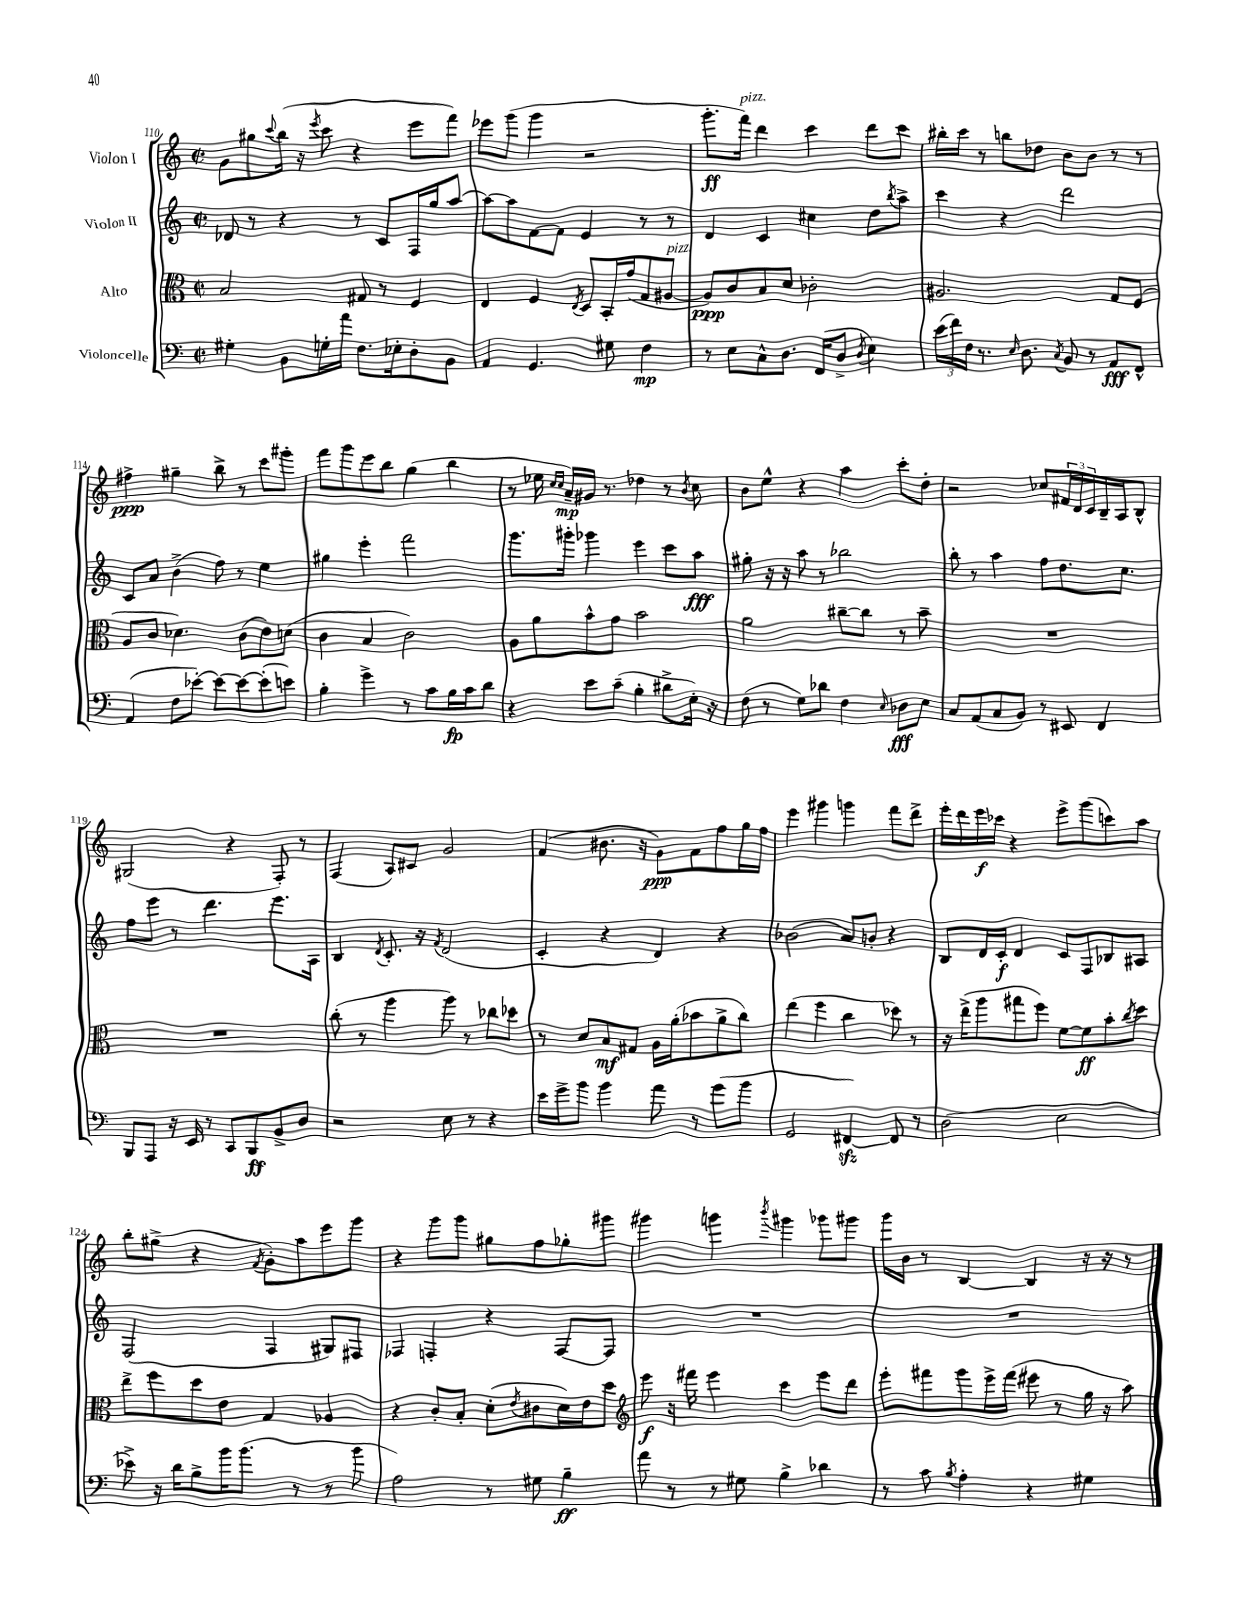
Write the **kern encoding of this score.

**kern	**kern	**kern	**kern
*staff4	*staff3	*staff2	*staff1
*clefF4	*clefC3	*clefG2	*clefG2
*k[]	*k[]	*k[]	*k[]
*M2/2	*M2/2	*M2/2	*M2/2
*met(c|)	*met(c|)	*met(c|)	*met(c|)
4G#'	2B	8d-	8g
.	.	8r	8gg#
.	.	.	8qqccc
8BB	.	4r	(16bb
.	.	.	16r
.	.	.	8qeee
16G'	.	.	8ccc
16a	.	.	.
8.F	8G#	8r	4r
.	8r	8c	.
16E-'	.	.	.
8D'	4F	16F	8eee
.	.	16gg	.
8BB	.	[8aa	8fff)
=	=	=	=
4AA	4E	8aa_	8eee-
.	.	8aa]	(8ggg
4.GG	4F	[8f	4ggg
.	.	8f]	.
.	8qE	.	.
.	8D	4e	2r
8G#	16BB'	.	.
.	(16g	.	.
4F	8G	8r	.
.	[8A#	8r	.
=	=	=	=
8r	8A#])	4d	8.ggg'
8E	8c	.	.
.	.	.	16fff)
8C^^	8B	4c	4ddd
8.D	8d	.	.
.	2c-'	4cc#	4ccc
(16FF	.	.	.
8D^	.	.	.
8qD	.	.	.
4E)	.	8dd	8ddd
.	.	8qbb	.
.	.	8aa^	8ccc
=	=	=	=
(24e	2.A#	4ccc	16bb#'
24f)	.	.	.
.	.	.	16ccc
24F	.	.	.
8.r	.	.	8r
.	.	4r	8bb
16qqE	.	.	.
8.D	.	.	.
.	.	.	8dd-
8qC	.	.	.
8BB	.	2ddd	8b
8r	.	.	8b
8AA	8G	.	8r
8FF^^	(8F	.	8r
=	=	=	=
(4AA	8A	8c	4ff#^
.	8c	8a	.
8F	4.d-)	(4b^	4gg#~
[8e-')	.	.	.
8e-_	.	8ff)	8bb^
8e-_	(8c	8r	8r
(8e-']	8e)	4ee	8ccc
8e)	(8d	.	8ggg#'
=	=	=	=
4B'	4c	4gg#	8fff
.	.	.	8ggg
4g^	4B	4eee'	8eee
.	.	.	8bb
8r	2c)	2fff	(4gg
8c	.	.	.
16B	.	.	4bb
16c	.	.	.
8d	.	.	.
=	=	=	=
4r	8A	8.ggg	8r
.	8a	.	16ee-
.	.	.	16qqcc
.	.	.	16qqcc
.	.	16ggg#'	16a~)
8e	8b^^	4ggg-	16g#
.	.	.	8.r
(8c~	8g	.	.
4B'	2b	4eee	4dd-
8d#^	.	8ccc	8r
.	.	.	8qb
16E')	.	8aa	8cc
16r	.	.	.
=	=	=	=
(8F	2a	8gg#'	8b
8r	.	16r	8ee^^
.	.	16r	.
8G)	.	8aa	4r
8d-	.	8r	.
4F	[8cc#~	2bb-	4aa
.	8cc#]	.	.
16qqE	.	.	.
8D-	8r	.	8ccc'
8E	8b~	.	8dd'
=	=	=	=
8C	1r	8bb'	2r
(8AA	.	8r	.
8C	.	4aa	.
8BB)	.	.	.
8r	.	8ff	8cc-
8EE#	.	8.dd	24f#
.	.	.	24d
.	.	.	24c
4FF	.	.	16B~
.	.	8.cc	16A
.	.	.	8B^^
=	=	=	=
8BBB	1r	8ff	(2G#
8AAA	.	8eee	.
16r	.	8r	.
16EE	.	.	.
8r	.	4.ddd	.
8CC	.	.	4r
8BBB	.	.	.
8BB^	.	8.eee	8F')
8D	.	.	8r
.	.	16A	.
=	=	=	=
2r	(8cc'	4B	(4F
.	8r	.	.
.	.	8qd	.
.	4aa	8.c'	8A)
.	.	.	8c#
.	.	16r	.
.	.	8qf	.
8E	8aa)	(2d	2g
8r	8r	.	.
4r	8cc-	.	.
.	8dd-	.	.
=	=	=	=
16e	8r	4c'	(4f
16g^	.	.	.
8b	8d	.	.
4b	8B	4r	8.b#
.	8G#	.	.
.	.	.	16r
8a	16A	4d)	8g)
.	(16a'	.	.
8r	8b-	.	8f
(8g	8a^	4r	8ff
8b	8cc)	.	16gg
.	.	.	16ff
=	=	=	=
2GG	(4ee	(2b-	4eee
.	4ff	.	4ggg#
[4FF#)	4cc	8a)	4ggg
.	.	8b'	.
8FF#]	8dd-)	4r	8fff
8r	8r	.	8ddd^
=	=	=	=
(2D	16r	8B	16eee'
.	(16ee^	.	16ddd
.	8aa	16d	16eee
.	.	16c'	16ccc-
.	8gg#	4d	4r
.	8ff)	.	.
2E	[8f	8c	8eee^
.	8f]	8F	(8ggg
.	8b'	8B-	8ccc)
.	8qcc	.	.
.	8dd	8A#	8aa
=	=	=	=
8e-^)	8ee^	(2F	8bb'
16r	8ff	.	(8gg#^
16d	.	.	.
8B^	8dd	.	4r
16b	8e	.	.
(8.b	.	.	.
.	.	.	8qf
.	4G	4F	8g')
8r	.	.	8aa
8r	4A-	8G#)	8eee
8b	.	8F#	8ggg
=	=	=	=
2A)	4r	4F-	4r
.	8c'	4F'	8ggg
.	8B'	.	8ggg
8r	(8d'	4r	8gg#
.	8qe	.	.
8G#	8c#	.	8ff
4B~	16d)	[8F	8gg-'
.	16e	.	.
.	8dd	8F]	8ggg#
=	=	=	=
*	*clefG2	*	*
8a	8eee	1r	4ggg#
8r	16r	.	.
.	16fff#	.	.
8r	4eee	.	4ggg
8G#	.	.	.
.	.	.	8qbbb
4B^	4ccc	.	4ggg#
4d-	8eee	.	8ggg-
.	8ddd	.	8ggg#
=	=	=	=
8r	8eee'	1r	16ggg
.	.	.	16b
8c	8fff#	.	8r
8qB	.	.	.
4A'	8ggg	.	[4B
.	16eee^	.	.
.	(16fff#	.	.
4r	8eee#	.	4B]
.	8r	.	.
4G#	16gg	.	16r
.	16r	.	16r
.	8aa)	.	8r
==	==	==	==
*-	*-	*-	*-
